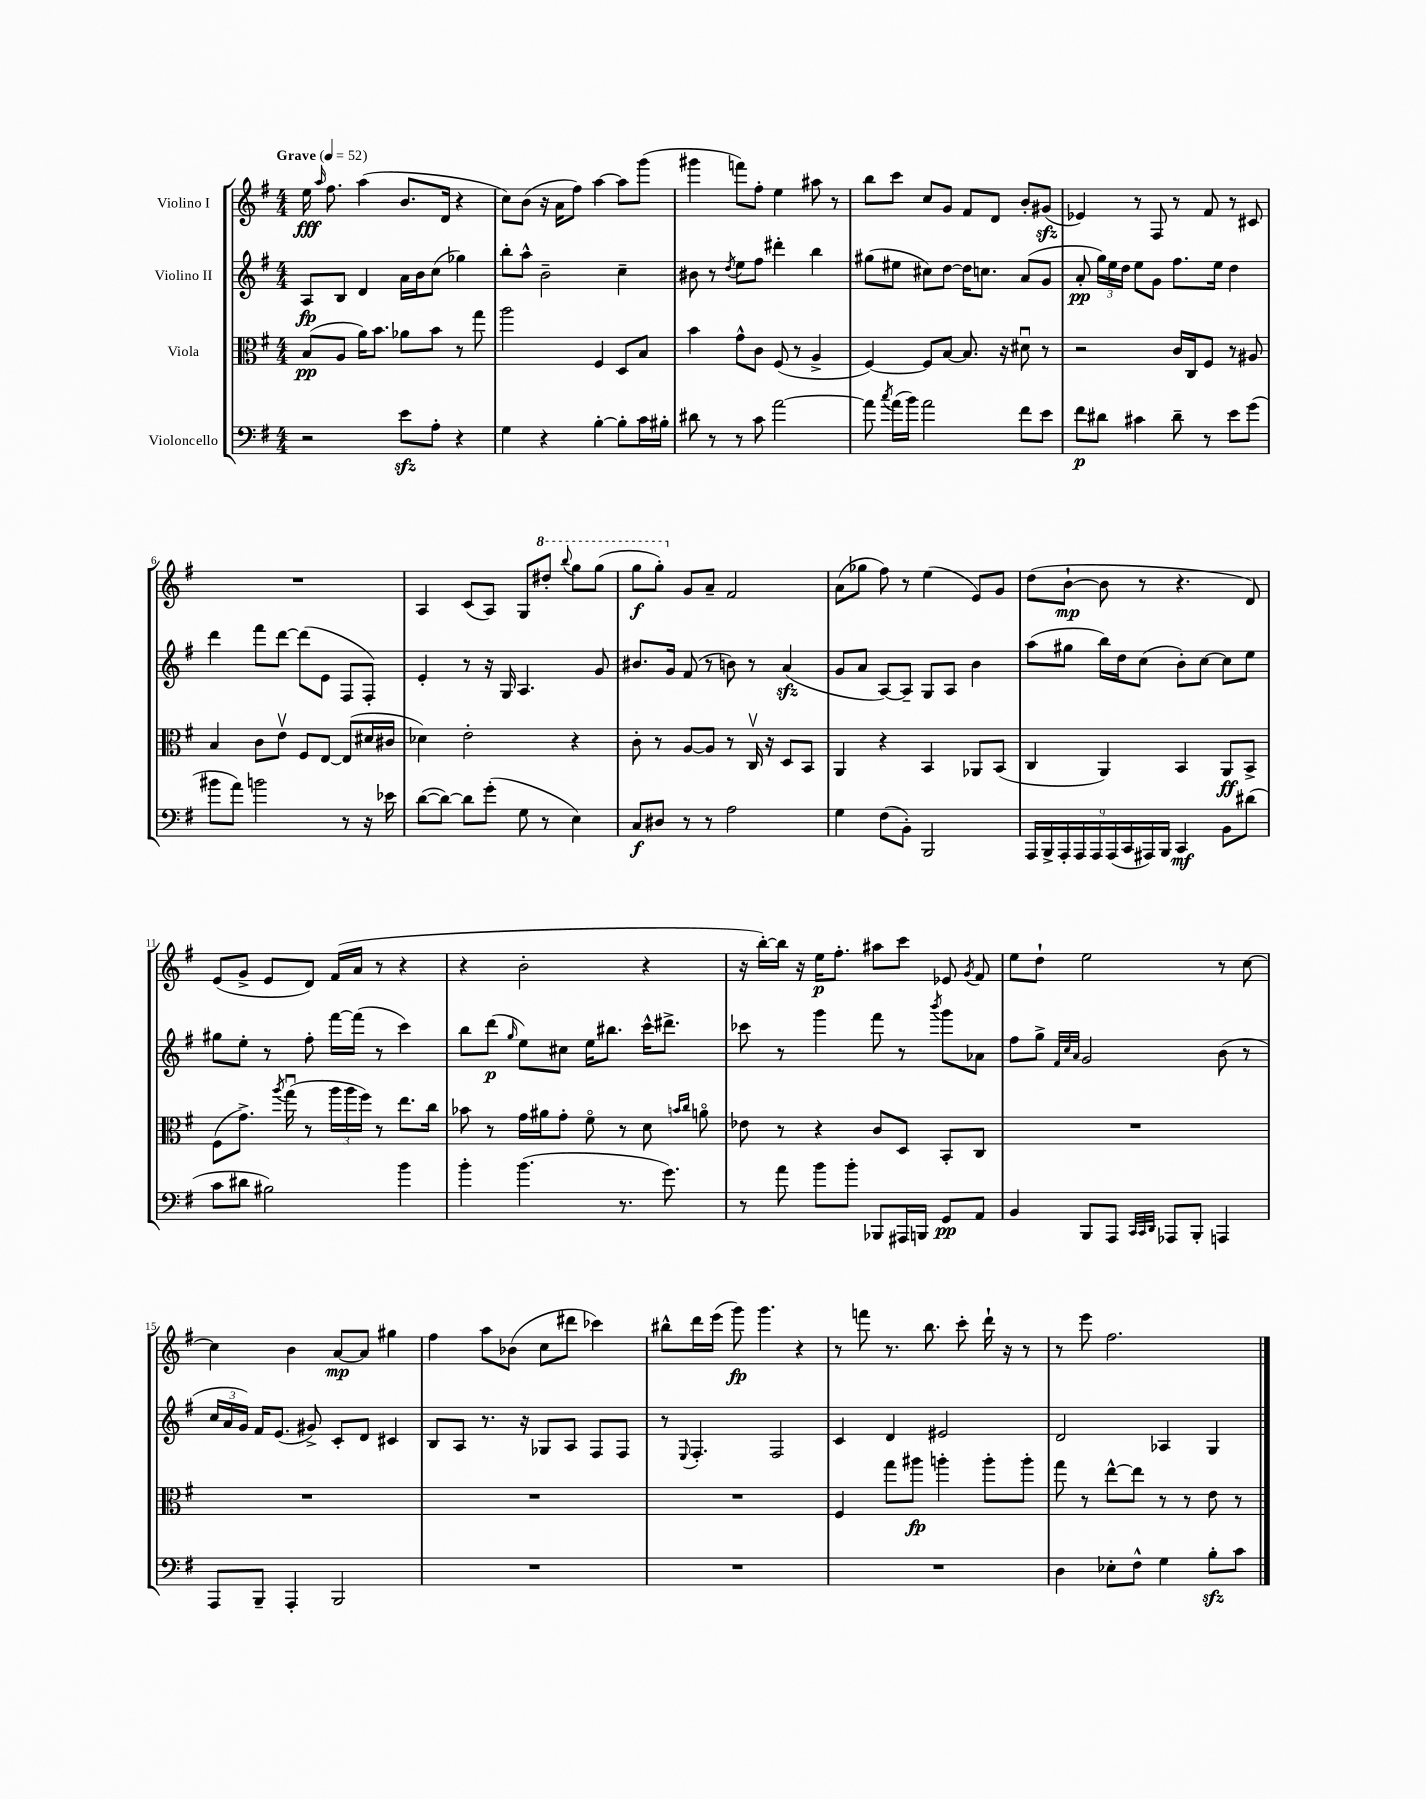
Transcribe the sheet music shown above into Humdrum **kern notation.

**kern	**dynam	**kern	**dynam	**kern	**dynam	**kern	**dynam
*part4	*part4	*part3	*part3	*part2	*part2	*part1	*part1
*staff4	*staff4	*staff3	*staff3	*staff2	*staff2	*staff1	*staff1
*I"Violoncello	*	*I"Viola	*	*I"Violino II	*	*I"Violino I	*
*clefF4	*	*clefC3	*	*clefG2	*	*clefG2	*
*k[f#]	*	*k[f#]	*	*k[f#]	*	*k[f#]	*
*M4/4	*	*M4/4	*	*M4/4	*	*M4/4	*
*MM52	*	*MM52	*	*MM52	*	*MM52	*
=1	=1	=1	=1	=1	=1	=1	=1
!	!	!	!	!	!	!LO:TX:a:B:t=Grave	!
2r	.	(8B/L	pp	8A/L	fp	16ee\	fff
.	.	.	.	.	.	16qqaa/	.
.	.	.	.	.	.	8.ff#\	.
.	.	8A/J	.	8B/J	.	.	.
.	.	16a\KL)	.	4d/	.	(4aa\	.
.	.	8.b\J	.	.	.	.	.
8ezz\L	.	8a-X\L	.	16a\LL	.	8.b/L	.
.	.	.	.	16b\J	.	.	.
8A'\J	.	8b\J	.	(8cc\J	.	.	.
.	.	.	.	.	.	16d/Jk	.
4r	.	8r	.	4gg-X\)	.	4r	.
.	.	8gg\	.	.	.	.	.
=2	=2	=2	=2	=2	=2	=2	=2
4G\	.	2aa\	.	8bb'\L	.	8cc\L)	.
.	.	.	.	8aa^^\J	.	(8b\J	.
4r	.	.	.	2b~\	.	16r	.
.	.	.	.	.	.	16a\KL	.
.	.	.	.	.	.	8ff#\J)	.
[4B'\	.	4F#/	.	.	.	[4aa\	.
8B'\L]	.	8D/L	.	4cc~\	.	8aa\L]	.
16c\L	.	8B/J	.	.	.	(8ggg\J	.
16B#X'\JJ	.	.	.	.	.	.	.
=3	=3	=3	=3	=3	=3	=3	=3
8d#X\	.	4b\	.	8b#X\	.	4ggg#X\	.
8r	.	.	.	8r	.	.	.
.	.	.	.	8qdd/	.	.	.
8r	.	8g^^\L	.	8ee\L	.	8fffn\L)	.
8c\	.	8c\J	.	8ff#\J	.	8ff#'\J	.
[2a\	.	(8F#/	.	4ddd#X'\	.	4ee\	.
.	.	8r	.	.	.	.	.
.	.	4A^/	.	4bb\	.	8aa#X\	.
.	.	.	.	.	.	8r	.
=4	=4	=4	=4	=4	=4	=4	=4
8a\]	.	[4F#/)	.	(8gg#X\L	.	8bb\L	.
8qcc/	.	.	.	.	.	.	.
(16a\LL	.	.	.	8ee#X\J	.	8ccc\J	.
16b\JJ)	.	.	.	.	.	.	.
2a\	.	8F#/L]	.	8cc#X\L)	.	8cc/L	.
.	.	[8B/J	.	[8dd\J	.	8g/J	.
.	.	8.B/]	.	16dd\KL]	.	8f#/L	.
.	.	.	.	8.ccn\J	.	.	.
.	.	.	.	.	.	8d/J	.
.	.	16r	.	.	.	.	.
8f#\L	.	8d#Xu\	.	(8a/L	.	8b'/L	.
8e\J	.	8r	.	8g/J	.	(8g#Xzz/J	.
=5	=5	=5	=5	=5	=5	=5	=5
8f#\L	p	2r	.	8a'/	pp	4e-X/)	.
8d#X\J	.	.	.	24gg\LL)	.	.	.
.	.	.	.	24ee\	.	.	.
.	.	.	.	24dd\JJ	.	.	.
4c#X\	.	.	.	8ee\L	.	8r	.
.	.	.	.	8g\J	.	8F#/	.
8d#~\	.	16c/LL	.	8.ff#\L	.	8r	.
.	.	16C/J	.	.	.	.	.
8r	.	8F#/J	.	.	.	8f#/	.
.	.	.	.	16ee\Jk	.	.	.
8e\L	.	8r	.	4dd\	.	8r	.
(8g\J	.	8A#X/	.	.	.	8c#X/	.
!!LO:LB:g=z
=6	=6	=6	=6	=6	=6	=6	=6
8b#X\L	.	4B/	.	4ddd\	.	1r	.
8a\J)	.	.	.	.	.	.	.
2bn\	.	8c\L	.	8fff#\L	.	.	.
.	.	8ev\J	.	[8ddd\J	.	.	.
.	.	8F#/L	.	(8ddd\L]	.	.	.
.	.	[8E/J	.	8e\J	.	.	.
8r	.	(8E/L]	.	8F#/L	.	.	.
16r	.	16d#X/L	.	8F#'/J)	.	.	.
16e-X\	.	16c#X/JJ	.	.	.	.	.
=7	=7	=7	=7	=7	=7	=7	=7
([8d\L	.	4d-X\)	.	4e'/	.	4A/	.
8d\J_)	.	.	.	.	.	.	.
8d\L]	.	2e'\	.	8r	.	(8c/L	.
(8g'\J	.	.	.	16r	.	8A/J)	.
.	.	.	.	16G/	.	.	.
8G\	.	.	.	4.A/	.	8G/L	.
*	*	*	*	*	*	*8va	*
8r	.	.	.	.	.	8ddd#X'/J	.
.	.	.	.	.	.	8qqbbb/	.
4E\)	.	4r	.	.	.	8ggg\L	.
.	.	.	.	8g/	.	(8ggg\J	.
=8	=8	=8	=8	=8	=8	=8	=8
8C/L	f	8c'\	.	8.b#X/L	.	8ggg\L	f
8D#X/J	.	8r	.	.	.	8ggg'\J)	.
.	.	.	.	16g/Jk	.	.	.
*	*	*	*	*	*	*X8va	*
8r	.	[8A/L	.	(8f#/	.	8g/L	.
8r	.	8A/J]	.	8r	.	8a~/J	.
2A\	.	8r	.	8bn\)	.	2f#/	.
.	.	16Cv/	.	8r	.	.	.
.	.	16r	.	.	.	.	.
.	.	8D/L	.	(4azz/	.	.	.
.	.	8BB/J	.	.	.	.	.
=9	=9	=9	=9	=9	=9	=9	=9
4G\	.	4AA/	.	8g/L	.	(8a\L	.
.	.	.	.	8a/J	.	8gg-X\J	.
(8F#\L	.	4r	.	[8A/L)	.	8ff#\)	.
8BB'\J)	.	.	.	8A~/J]	.	8r	.
2BBB/	.	4BB/	.	8G/L	.	(4ee\	.
.	.	.	.	8A/J	.	.	.
.	.	8AA-X/L	.	4b\	.	8e/L)	.
.	.	(8BB/J	.	.	.	8g/J	.
=10	=10	=10	=10	=10	=10	=10	=10
18AAA/LL	.	4C/	.	(8aa\L	.	(8dd\L	.
18BBB^/	.	.	.	.	.	.	.
18AAA'/	.	.	.	.	.	.	.
.	.	.	.	8gg#X\J	.	[8b`\J	mp
18AAA/	.	.	.	.	.	.	.
18AAA/	.	.	.	.	.	.	.
.	.	4AA/)	.	16bb\LL)	.	8b\]	.
(18AAA/	.	.	.	.	.	.	.
.	.	.	.	16dd\J	.	.	.
18CC/	.	.	.	.	.	.	.
.	.	.	.	(8cc\J	.	8r	.
18AAA#X/)	.	.	.	.	.	.	.
18BBB/JJ	.	.	.	.	.	.	.
4CC/	mf	4BB/	.	8b'\L)	.	4.r	.
.	.	.	.	[8cc\J	.	.	.
8BB\L	.	8AA/L	ff	8cc\L]	.	.	.
(8d#X\J	.	8BB^/J	.	8ee\J	.	8d/)	.
!!LO:LB:g=z
=11	=11	=11	=11	=11	=11	=11	=11
8c\L	.	(8F#\L	.	8gg#X\L	.	(8e/L	.
8d#X\J	.	8.g^\J)	.	8ee'\J	.	8g^/J	.
2B#X\)	.	.	.	8r	.	8e/L	.
.	.	8qaa/	.	.	.	.	.
.	.	(16ggu\	.	.	.	.	.
.	.	8r	.	8ff#'\	.	8d/J)	.
.	.	24aa\LL	.	[16fff#\LL	.	(16f#/LL	.
.	.	24aa\	.	.	.	.	.
.	.	.	.	(16fff#\JJ]	.	16a/JJ	.
.	.	24ff#\JJ)	.	.	.	.	.
.	.	8r	.	8r	.	8r	.
4b\	.	8.ee\L	.	4ccc\)	.	4r	.
.	.	16cc\Jk	.	.	.	.	.
=12	=12	=12	=12	=12	=12	=12	=12
4b'\	.	8b-X\	.	8bb\L	.	4r	.
.	.	8r	.	(8ddd\J	p	.	.
.	.	.	.	16qqgg/	.	.	.
(4.b\	.	16g\LL	.	8ee\L)	.	2b'\	.
.	.	16a#X\J	.	.	.	.	.
.	.	8g'\J	.	8cc#X\J	.	.	.
.	.	8f#\	.	16ee\KL	.	.	.
.	.	.	.	8.bb#X\J	.	.	.
8.r	.	8r	.	.	.	.	.
.	.	8d\	.	16ccc^^\KL	.	4r	.
8.g\)	.	.	.	8.ddd#X^\J	.	.	.
.	.	16qqbn/LL	.	.	.	.	.
.	.	16qqcc/JJ	.	.	.	.	.
.	.	8an\	.	.	.	.	.
=13	=13	=13	=13	=13	=13	=13	=13
8r	.	8e-X\	.	8ccc-X\	.	16r	.
.	.	.	.	.	.	[16bb'\LL)	.
8a\	.	8r	.	8r	.	16bb\JJ]	.
.	.	.	.	.	.	16r	.
8b\L	.	4r	.	4ggg\	.	16ee\KL	p
.	.	.	.	.	.	8.ff#'\J	.
8b'\J	.	.	.	.	.	.	.
8BBB-X/L	.	8c/L	.	8fff#\	.	8aa#X\L	.
16AAA#X/L	.	8D/J	.	8r	.	8ccc\J	.
16BBBn/JJ	.	.	.	.	.	.	.
.	.	.	.	8qbbb/	.	.	.
8GG/L	pp	8BB'/L	.	8ggg\L	.	8e-X/	.
.	.	.	.	.	.	8qg/	.
8AA/J	.	8C/J	.	8a-X\J	.	8f#/	.
=14	=14	=14	=14	=14	=14	=14	=14
4BB/	.	1r	.	8ff#\L	.	8ee\L	.
.	.	.	.	8gg^\J	.	8dd`\J	.
.	.	.	.	32qqf#/LLL	.	.	.
.	.	.	.	32qqcc/	.	.	.
.	.	.	.	32qqa/JJJ	.	.	.
8BBB/L	.	.	.	2g/	.	2ee\	.
8AAA/J	.	.	.	.	.	.	.
32qqCC/LLL	.	.	.	.	.	.	.
32qqCC/	.	.	.	.	.	.	.
32qqDD/JJJ	.	.	.	.	.	.	.
8AAA-X/L	.	.	.	.	.	.	.
8BBB'/J	.	.	.	.	.	.	.
4AAAn/	.	.	.	(8b\	.	8r	.
.	.	.	.	8r	.	[8cc\	.
!!LO:LB:g=z
=15	=15	=15	=15	=15	=15	=15	=15
8AAA/L	.	1r	.	24cc/LL	.	4cc\]	.
.	.	.	.	24a/	.	.	.
.	.	.	.	24g/JJ)	.	.	.
8BBB~/J	.	.	.	16f#/KL	.	.	.
.	.	.	.	(8.e/J	.	.	.
4AAA'/	.	.	.	.	.	4b\	.
.	.	.	.	8g#X^/)	.	.	.
2BBB/	.	.	.	8c'/L	.	[8a/L	mp
.	.	.	.	8d/J	.	8a/J]	.
.	.	.	.	4c#X/	.	4gg#X\	.
=16	=16	=16	=16	=16	=16	=16	=16
1r	.	1r	.	8B/L	.	4ff#\	.
.	.	.	.	8A/J	.	.	.
.	.	.	.	8.r	.	8aa\L	.
.	.	.	.	.	.	(8b-X\J	.
.	.	.	.	16r	.	.	.
.	.	.	.	8G-X/L	.	8cc\L	.
.	.	.	.	8A/J	.	8ddd#X\J	.
.	.	.	.	8F#/L	.	4ccc-X\)	.
.	.	.	.	8F#/J	.	.	.
=17	=17	=17	=17	=17	=17	=17	=17
1r	.	1r	.	8r	.	8bb#X^^\L	.
.	.	.	.	8qqE/	.	.	.
.	.	.	.	4.F#'/	.	16ddd\L	.
.	.	.	.	.	.	(16eee\JJ	.
.	.	.	.	.	.	8ggg\)	fp
.	.	.	.	.	.	4.ggg\	.
.	.	.	.	2F#/	.	.	.
.	.	.	.	.	.	4r	.
=18	=18	=18	=18	=18	=18	=18	=18
1r	.	4F#/	.	4c/	.	8r	.
.	.	.	.	.	.	8fffn\	.
.	.	8gg\L	.	4d/	.	8.r	.
.	.	8aa#X\J	fp	.	.	.	.
.	.	.	.	.	.	8.bb\	.
.	.	4aan'\	.	2e#X/	.	.	.
.	.	.	.	.	.	8ccc'\	.
.	.	8aa'\L	.	.	.	16ddd`\	.
.	.	.	.	.	.	16r	.
.	.	8aa'\J	.	.	.	8r	.
=19	=19	=19	=19	=19	=19	=19	=19
4D\	.	8gg\	.	2d/	.	8r	.
.	.	8r	.	.	.	8eee\	.
8E-X'\L	.	[8ee^^\L	.	.	.	2.ff#\	.
8F#^^\J	.	8ee\J]	.	.	.	.	.
4G\	.	8r	.	4A-X/	.	.	.
.	.	8r	.	.	.	.	.
8Bzz'\L	.	8e\	.	4G/	.	.	.
8c\J	.	8r	.	.	.	.	.
==	==	==	==	==	==	==	==
*-	*-	*-	*-	*-	*-	*-	*-
